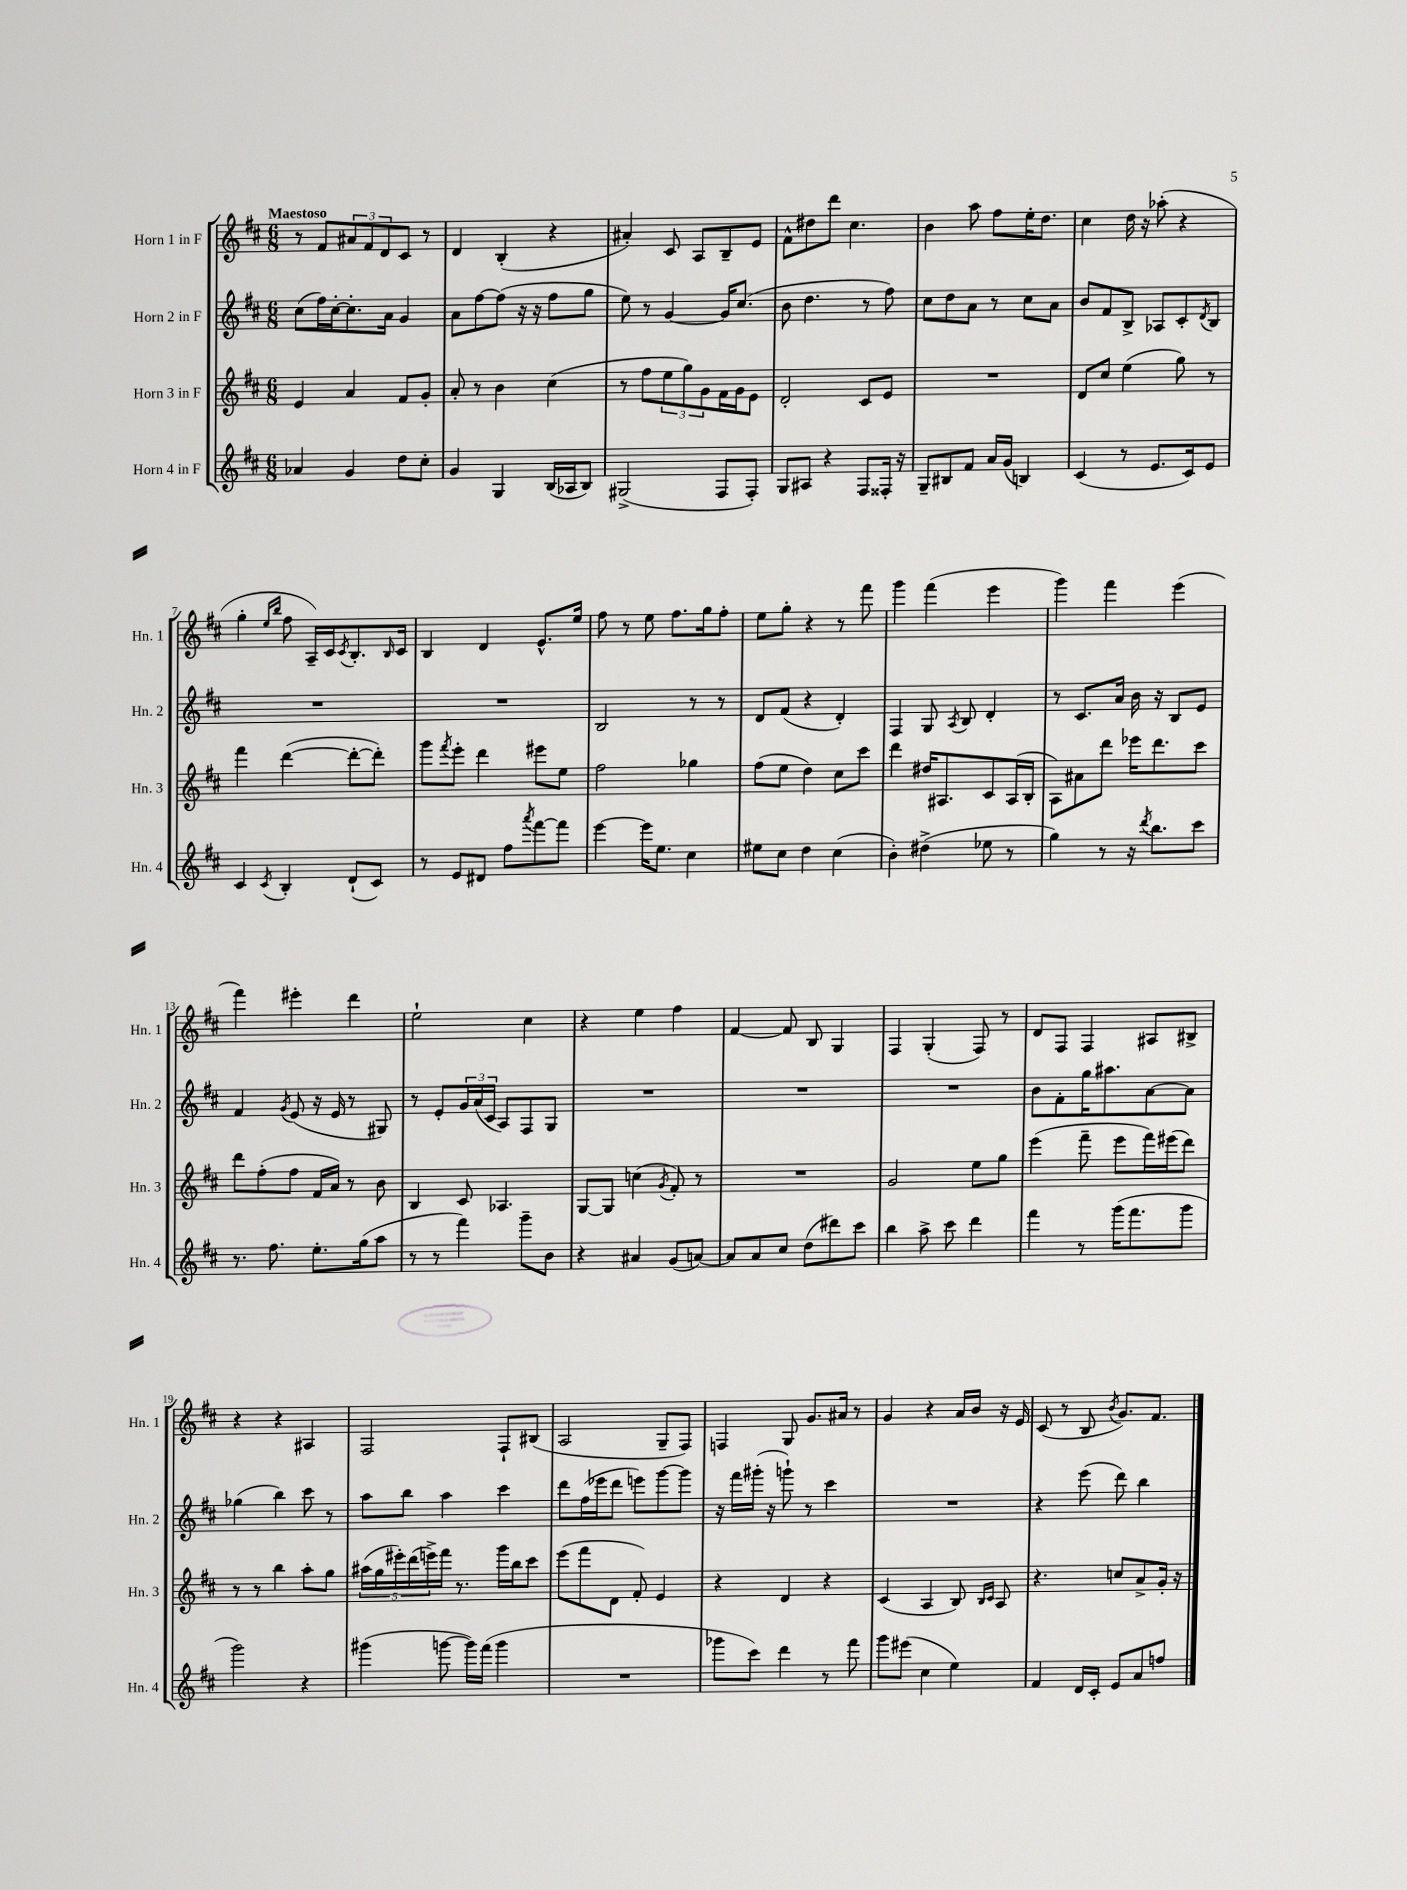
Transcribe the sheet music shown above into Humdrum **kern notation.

**kern	**kern	**kern	**kern
*staff4	*staff3	*staff2	*staff1
*clefG2	*clefG2	*clefG2	*clefG2
*k[f#c#]	*k[f#c#]	*k[f#c#]	*k[f#c#]
*M6/8	*M6/8	*M6/8	*M6/8
4a-	4e	(8cc#	8r
.	.	16ff#)	8f#
.	.	[16cc#'	.
4g	4a	8.cc#']	12a#
.	.	.	12f#
.	.	.	12d
.	.	16a	.
8dd	8f#	4g	8c#
8cc#'	8g'	.	8r
=	=	=	=
4g	8a'	8a	4d
.	8r	[8ff#	.
4G	4b	(8ff#]	(4B'
.	.	16r	.
.	.	16r	.
(16B	(4cc#	8ff#	4r
16A-	.	.	.
8B)	.	8gg	.
=	=	=	=
(2G#^	8r	8ee)	4a#')
.	8ff#	8r	.
.	12ee	[4g	8c#
.	12gg)	.	.
.	.	.	8A
.	12g	.	.
8F#	16f#	16g]	8B~
.	16g	(8.cc#	.
8F#')	8e	.	8e
=	=	=	=
8G	2d'	8b	8f#^^
8A#	.	4.dd	8dd#
4r	.	.	8ddd
.	.	.	4.cc#
8F#	8c#	8r	.
16F##'	8e	8ff#)	.
16r	.	.	.
=	=	=	=
8G~	2.r	8cc#	4b
8B#	.	8dd	.
8f#	.	8a	8aa
16a	.	8r	8ff#
(16g	.	.	.
4B)	.	8cc#	16ee'
.	.	.	8.dd
.	.	8a	.
=	=	=	=
(4c#	8d	8b	4cc#
.	8cc#	8f#	.
8r	(4ee	8B^	16dd
.	.	.	16r
8.e	.	8A-	(8aa-'
.	8gg)	8c#'	4r
16c#)	.	.	.
.	.	8qd	.
8e	8r	8B	.
=	=	=	=
4c#	4fff#	2.r	4gg'
.	.	.	16qqee
8qc#	.	.	16qqbb
4B'	([4ddd	.	8ff#
.	.	.	16A~)
.	.	.	16c#
.	.	.	8qc#
(8d`	8ddd'_	.	8.B'
8c#)	8ddd'])	.	.
.	.	.	16qqB
.	.	.	16c#
=	=	=	=
8r	8ggg	2.r	4B
.	8qfff#	.	.
8e	8eee'	.	.
8d#	4ddd	.	4d
8ff#	.	.	.
8qaaa	.	.	.
[8fff#	8eee#	.	8.e^^
8fff#]	8ee	.	.
.	.	.	16ee
=	=	=	=
[4eee	2ff#	2B	8ff#
.	.	.	8r
16eee]	.	.	8ee
8.ee	.	.	.
.	.	.	8.ff#
4cc#	4gg-	8r	.
.	.	.	16gg
.	.	8r	8ff#'
=	=	=	=
8ee#	(8ff#	8d	8ee
8cc#	8ee	(8f#	8gg'
4dd	4dd)	4r	4r
(4cc#	8cc#	4d')	8r
.	8ccc#	.	8fff#
=	=	=	=
4b')	4ddd	4F#	4ggg
(4dd#^	16dd#	8G	(4fff#
.	8.A#	.	.
.	.	8qA	.
.	.	8B	.
8ee-	8c#	4d'	4eee
8r	(16A#	.	.
.	16B'	.	.
=	=	=	=
4gg)	8A)	8r	4ggg)
.	8a#	8.c#	.
8r	8ddd	.	4fff#
.	.	16a	.
16r	16eee-	16b	.
8qddd	.	.	.
8.bb	8.ddd	16r	.
.	.	8B	(4eee
8ccc#	8ccc#	8e	.
=	=	=	=
8.r	8ddd	4f#	4fff#)
.	(8ff#'	.	.
8.ff#	.	.	.
.	.	8qg	.
.	8ff#	(8e	4eee#'
8.ee'	16f#	16r	.
.	16a)	16e	.
.	8r	8r	4ddd
(16gg	.	.	.
8aa	8b	8G#)	.
=	=	=	=
8r	4B	8r	2ee`
8r	.	8e'	.
4fff#)	8c#	24g	.
.	.	(24a	.
.	.	24c#	.
.	4.A-	8A)	.
8ggg~	.	8F#	4cc#
8b	.	8G	.
=	=	=	=
4r	[8G	2.r	4r
.	8G]	.	.
4a#	(4cc	.	4ee
.	8qg	.	.
(8g	8f#')	.	4ff#
[8a)	8r	.	.
=	=	=	=
8a]	2.r	2.r	[4f#
8a	.	.	.
8cc#	.	.	8f#]
(8dd	.	.	8B
8ddd#)	.	.	4G
8ccc#	.	.	.
=	=	=	=
4bb	2g	2.r	4F#
8aa^	.	.	(4G'
8ccc#	.	.	.
4ddd	8ee	.	8F#)
.	8gg	.	8r
=	=	=	=
4fff#	(4eee	8b	8d
.	.	8f#'	8F#
8r	8fff#~	16gg	4F#
.	.	8.aa#	.
(16ggg	8eee	.	.
8.fff#	.	.	.
.	16fff#)	[8a	8A#
.	(16eee#	.	.
8ggg	8ddd)	8a]	8B#^
=	=	=	=
2ggg)	8r	(4gg-	4r
.	8r	.	.
.	4bb	4bb)	4r
4r	8aa'	8ccc#	4A#
.	8gg	8r	.
=	=	=	=
(4ggg#	(20aa#	8aa	2F#
.	20gg	.	.
.	20eee#')	.	.
.	.	8bb	.
.	(20ddd	.	.
.	20eee^)	.	.
[8ggg	16fff#	4aa	.
.	8.r	.	.
16ggg])	.	.	.
(16fff#	.	.	.
4ggg	16ggg	4ccc#	8F#`
.	16bb	.	.
.	8ccc#	.	(8B#
=	=	=	=
2.r	(8eee	8ddd	2A
.	8fff#	(16ff#	.
.	.	16eee-	.
.	8d	8ddd	.
.	8f#')	8eee)	.
.	4e	[8ggg	8G~
.	.	8ggg]	8F#)
=	=	=	=
8ggg-	4r	16r	4F
.	.	16fff#	.
8ccc#)	.	(16ggg#'	.
.	.	16r	.
4ddd	4d	8ggg`)	8G
.	.	8r	8.g
8r	4r	4ccc#	.
.	.	.	16a#
8fff#	.	.	8r
=	=	=	=
8ggg	(4c#	2.r	4g
(8eee#	.	.	.
4cc#	4A	.	4r
4ee)	8B)	.	16a
.	.	.	16b
.	16qqB	.	.
.	16qqc#	.	.
.	8A	.	16r
.	.	.	16e
=	=	=	=
4f#	4.r	4r	(8c#
.	.	.	8r
16d	.	(8eee	8B
16c#'	.	.	.
.	.	.	8qb
8e	8cc	8ddd)	8.g)
8a	8a^	4bb	.
.	.	.	8.f#
8ff	16g'	.	.
.	16r	.	.
==	==	==	==
*-	*-	*-	*-
